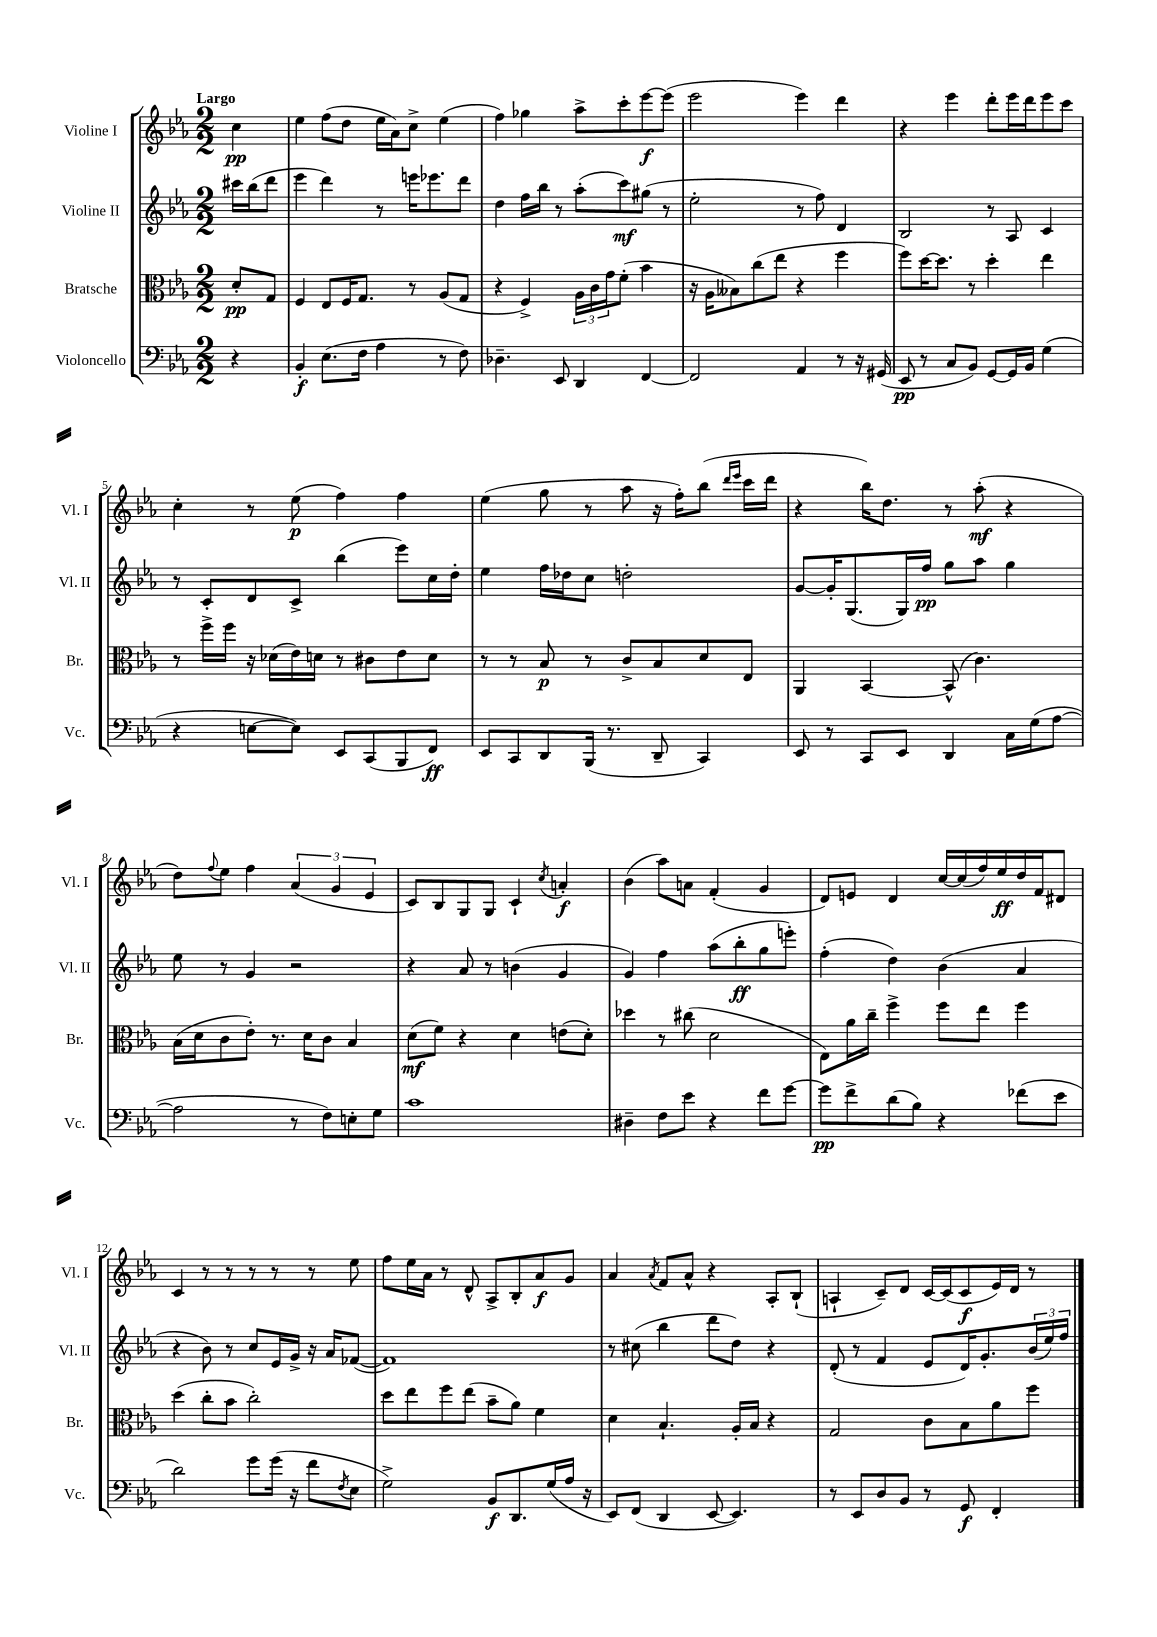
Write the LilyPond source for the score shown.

<<
\new StaffGroup <<
\new Staff = "s0" \with { instrumentName = "Violine I" shortInstrumentName = "Vl. I" } {
    \clef treble \key ees \major \numericTimeSignature \time 2/2 \partial 4 \tempo "Largo"
    c''4\pp |
    ees''4 f''8( d''8 ees''16 aes'16) c''8-> ees''4( |
    f''4) ges''4 aes''8-> c'''8-. ees'''8~\f ees'''8( |
    ees'''2 ees'''4) d'''4 |
    r4 ees'''4 d'''8-. ees'''16 d'''16 ees'''8 c'''8 |
    c''4-. r8 ees''8\p( f''4) f''4 |
    ees''4( g''8 r8 aes''8 r16 f''16-.) bes''8( \grace { d'''16 ees'''16 } c'''16 d'''16 |
    r4 bes''16) d''8. r8 aes''8-.\mf( r4 |
    d''8) \appoggiatura { f''8 } ees''8 f''4 \tuplet 3/2 { aes'4( g'4 ees'4 } |
    c'8) bes8 g8 g8 c'4-! \acciaccatura { c''8 } a'4-.\f |
    bes'4( aes''8) a'8 f'4-.( g'4 |
    d'8) e'8 d'4 c''16~ c''16( f''16) ees''16\ff d''16 f'16 dis'8 |
    c'4 r8 r8 r8 r8 r8 ees''8 |
    f''8 ees''16 aes'16 r8 d'8-^ aes8-> bes8-. aes'8\f g'8 |
    aes'4 \acciaccatura { aes'8 } f'8 aes'8-^ r4 aes8-. bes8-!( |
    a4-! c'8--) d'8 c'16~ c'16( c'8\f ees'16) d'16 r8 \bar "|." |
}
\new Staff = "s1" \with { instrumentName = "Violine II" shortInstrumentName = "Vl. II" } {
    \clef treble \key ees \major \numericTimeSignature \time 2/2 \partial 4
    cis'''16 bes''16( d'''8 |
    ees'''4 d'''4) r8 e'''16 ees'''8. d'''8 |
    d''4 f''16 bes''16 r8 aes''8-.( c'''8\mf) gis''8( r8 |
    ees''2-. r8 f''8) d'4 |
    bes2 r8 aes8 c'4 |
    r8 c'8-. d'8 c'8-> bes''4( ees'''8) c''16 d''16-. |
    ees''4 f''16 des''16 c''8 d''2-. |
    g'8~ g'16-. g8.( g16) f''16\pp g''8 aes''8 g''4 |
    ees''8 r8 g'4 r2 |
    r4 aes'8 r8 b'4( g'4 |
    g'4) f''4 aes''8( bes''8-.\ff g''8 e'''8-.) |
    f''4-.( d''4) bes'4( aes'4 |
    r4 bes'8) r8 c''8 ees'16 g'16-> r16 aes'16 fes'8~( |
    fes'1) |
    r8 cis''8( bes''4 d'''8 d''8) r4 |
    d'8-.( r8 f'4 ees'8 d'16) g'8.-. \tuplet 3/2 { bes'16( ees''16) f''16 } \bar "|." |
}
\new Staff = "s2" \with { instrumentName = "Bratsche" shortInstrumentName = "Br." } {
    \clef alto \key ees \major \numericTimeSignature \time 2/2 \partial 4
    d'8-.\pp g8 |
    f4 ees8 f16 g8. r8 aes8( g8 |
    r4 f4->) \tuplet 3/2 { aes16 c'16 g'16 } f'8-.( bes'4 |
    r16 aes16 beses8) c''8( ees''8 r4 f''4 |
    f''8) d''16~ d''8. r8 d''4-. ees''4 |
    r8 f''16-> f''16 r16 des'16( ees'16) d'16 r8 cis'8 ees'8 d'8 |
    r8 r8 bes8\p r8 c'8-> bes8 d'8 ees8 |
    aes,4 bes,4~ bes,8-^( c'4.) |
    bes16( d'16 c'8 ees'8-.) r8. d'16 c'8 bes4 |
    d'8\mf( f'8) r4 d'4 e'8( d'8-.) |
    des''4 r8 cis''8( d'2 |
    ees8) aes'16 c''16-- f''4-> f''8 ees''8 f''4 |
    d''4( c''8-. bes'8 c''2-.) |
    d''8 ees''8 f''8 ees''8( bes'8-- aes'8) f'4 |
    d'4 bes4.-! aes16-. bes16 r4 |
    g2 c'8 bes8 aes'8 f''8 \bar "|." |
}
\new Staff = "s3" \with { instrumentName = "Violoncello" shortInstrumentName = "Vc." } {
    \clef bass \key ees \major \numericTimeSignature \time 2/2 \partial 4
    r4 |
    bes,4-.\f ees8.( f16 aes4 r8 f8) |
    des4.-- ees,8 d,4 f,4~ |
    f,2 aes,4 r8 r16 gis,16( |
    ees,8\pp r8 c8 bes,8) g,8~ g,16 bes,16 g4( |
    r4 e8~ e8) ees,8 c,8( bes,,8 f,8\ff) |
    ees,8 c,8 d,8 bes,,16( r8. d,8-- c,4) |
    ees,8 r8 c,8 ees,8 d,4 c16 g16( aes8~ |
    aes2 r8 f8) e8-. g8 |
    c'1 |
    dis4-- f8 ees'8 r4 f'8 g'8~ |
    g'8\pp f'8-> d'8( bes8) r4 fes'8( ees'8 |
    d'2) g'8 g'16( r16 f'8 \acciaccatura { f8 } ees8 |
    g2->) bes,8\f d,8. g16( aes16 r16 |
    ees,8) f,8( d,4 ees,8~ ees,4.) |
    r8 ees,8 d8 bes,8 r8 g,8\f f,4-. \bar "|." |
}
>>
>>
